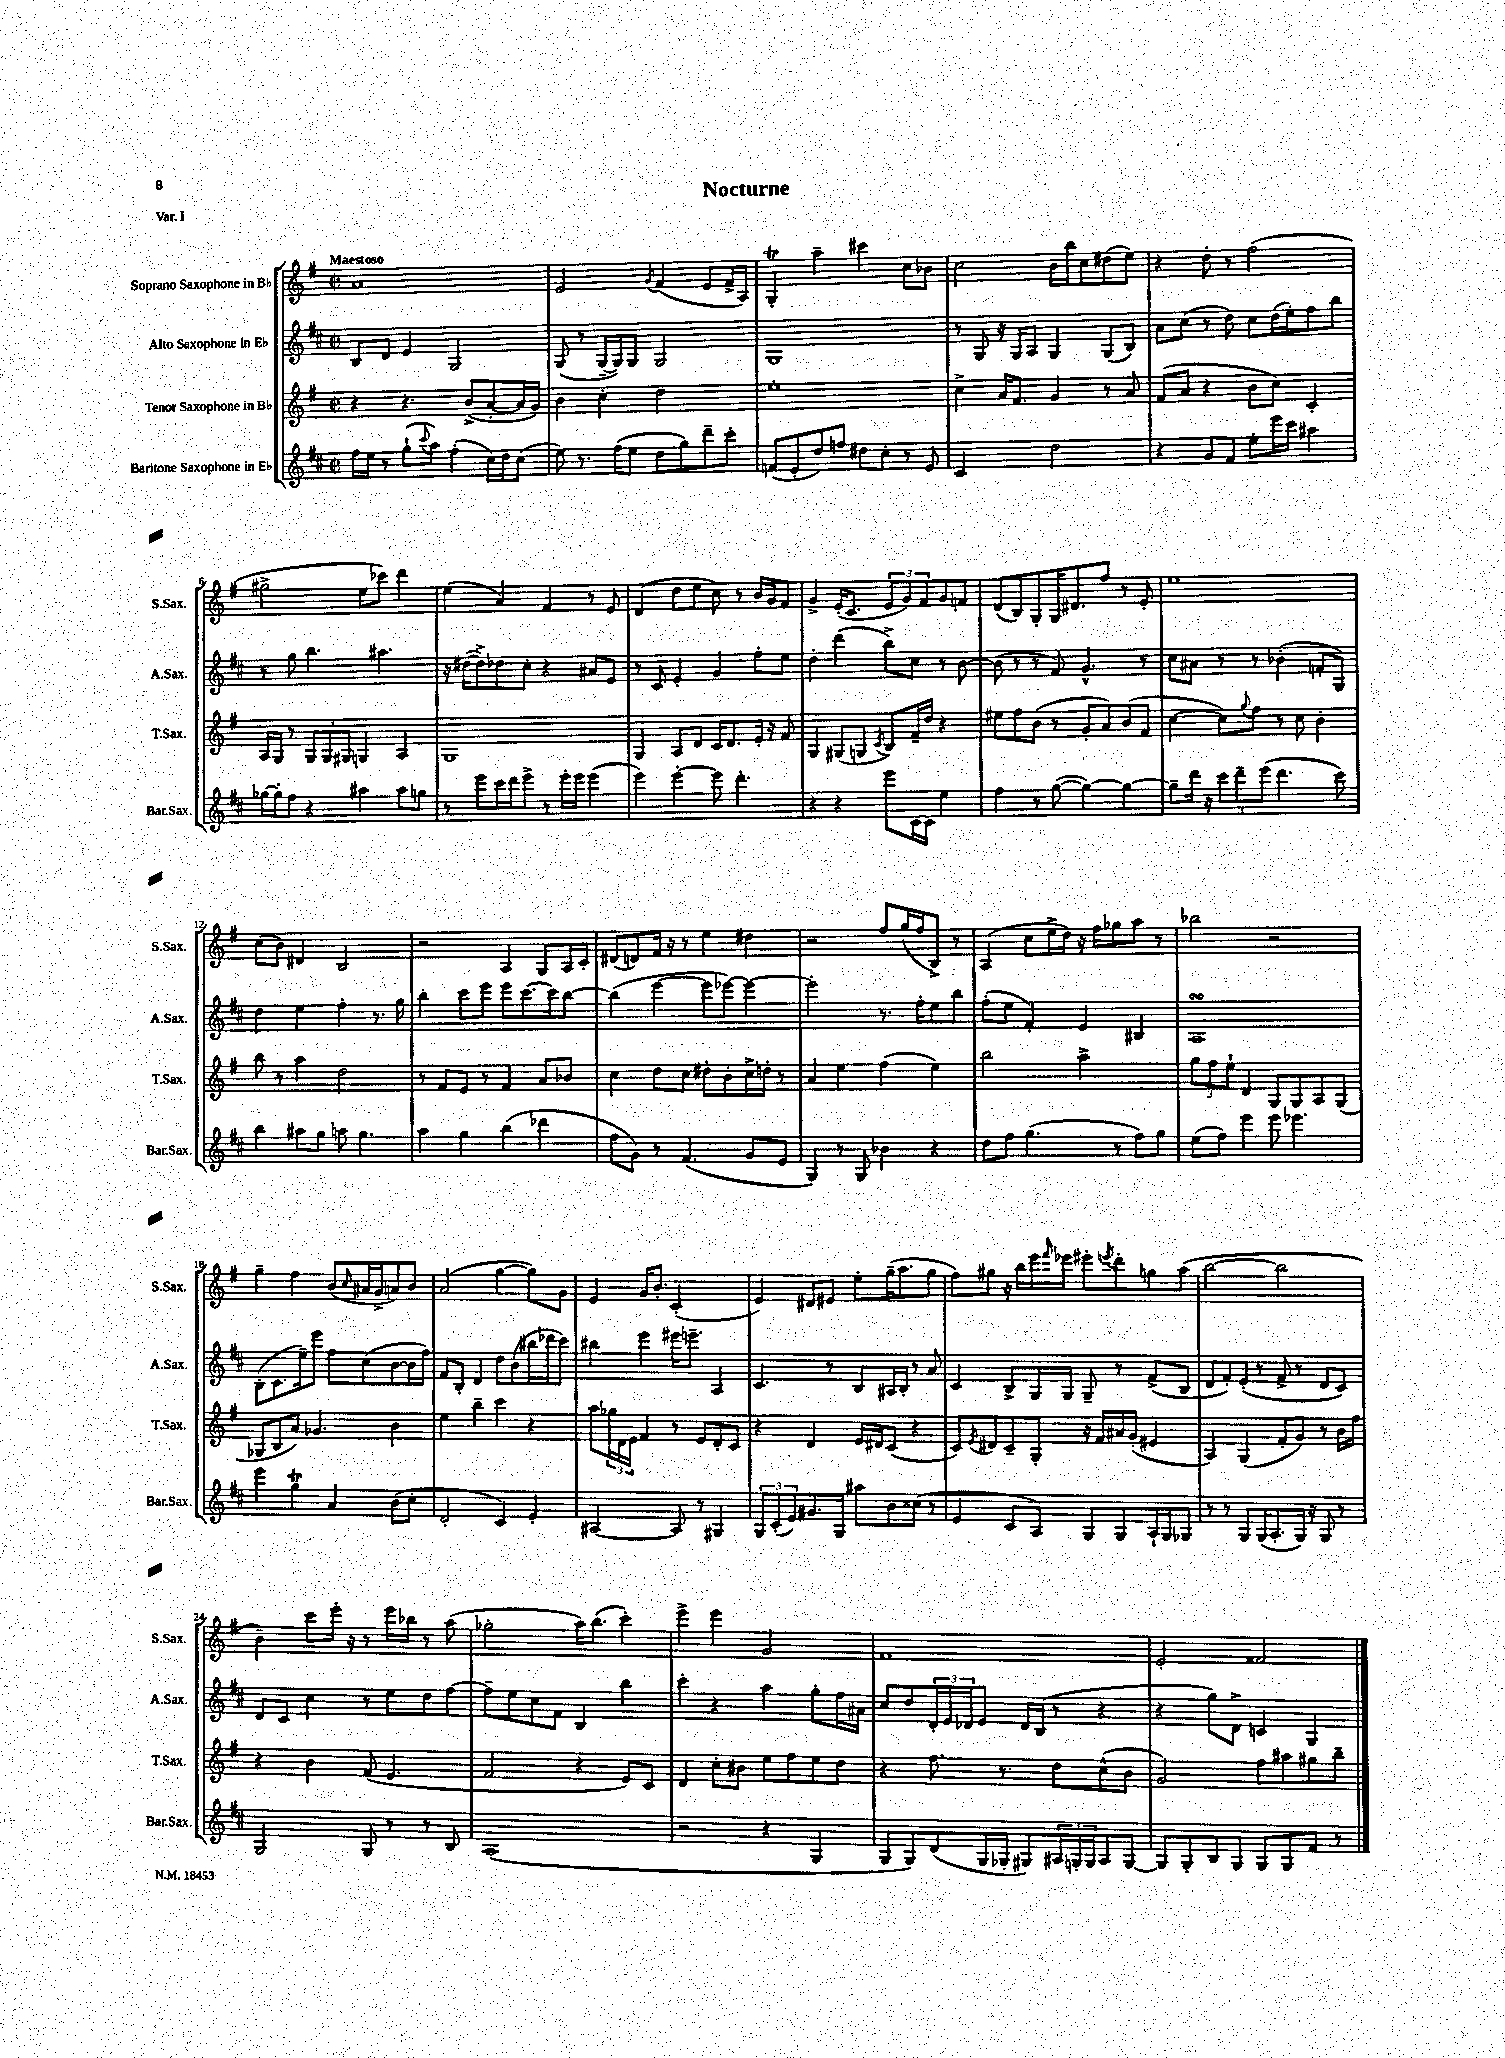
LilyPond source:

\header { title = "Nocturne" piece = "Var. I" }
<<
\new StaffGroup <<
\new Staff = "s0" \with { instrumentName = "Soprano Saxophone in Bb" shortInstrumentName = "S.Sax." } {
    \clef treble \key g \major \defaultTimeSignature \time 2/2 \tempo "Maestoso"
    a'1 |
    e'2 \acciaccatura { g'8 } fis'4( e'8 fis'16-> a16) |
    g4-.\trill a''4-- cis'''4 c''8 bes'8 |
    c''2 b'16 b''16 c''8 dis''8( e''8) |
    r4 d''8-. r8 fis''2( |
    gis''2-> e''8 ces'''8) d'''4 |
    e''4( a'4) fis'4 r8 e'8 |
    d'4( d''8 e''8 c''8) r8 b'16 g'16 fis'8 |
    g'4-> e'16-.( c'8. \tuplet 3/2 { e'8 g'8) fis'8 } g'8 f'8 |
    d'8( b8) g8-. g16 dis'8. fis''8 r8 e'8-. |
    e''1 |
    c''8( b'8) dis'4 b2 |
    r2 a4 g8 a16 c'16-. |
    dis'8( d'8) fis'16 r16 r8 e''4 dis''4 |
    r2 fis''8 g''16( fis''16 b8->) r8 |
    a4( c''8 e''16-> d''16) r16 fis''16 ges''8 a''8 r8 |
    bes''2 r2 |
    g''4-- fis''4 b'8( \grace { c''16 } ais'16 g'16-> a'8) b'8 |
    a'2( g''4~ g''8) g'8 |
    e'4 g'16 b'8.-. c'2-.( |
    e'4) dis'8 eis'8 e''8-. g''16--( a''8. g''8 |
    fis''8) gis''8 r16 b''16 e'''16 \grace { fis'''16 } ees'''16 eis'''8-. \acciaccatura { e'''8 } d'''8-. g''8 a''8( |
    b''2~ b''2 |
    b'4--) c'''8 e'''16-. r16 r8 e'''16 bes''16 r8 a''8( |
    ges''2-. a''16) b''8.( c'''4-.) |
    e'''4-> e'''4 g'2 |
    fis'1 |
    e'2-. fisis'2 \bar "|." |
}
\new Staff = "s1" \with { instrumentName = "Alto Saxophone in Eb" shortInstrumentName = "A.Sax." } {
    \clef treble \key d \major \defaultTimeSignature \time 2/2
    b8 d'8 e'4 g2 |
    g8( r8 g16~-- g16) g8 g2 |
    g1 |
    r8 g8 r16 g16 a8 g4 g8( b8) |
    a'8 cis''8( r8 d''8) cis''8 d''16( e''16-.) fis''8 b''8 |
    r8 g''8 b''4. ais''4. |
    r16 dis''16~( dis''8->) des''8 cis''8-. r4 ais'8 e'8 |
    r8 cis'8 e'4-. g'4 fis''8-. e''8 |
    d''4-. d'''4( b''8->) cis''8 r8 b'8~ |
    b'8( r8 r8 fis'8) g'4.-^ r8 |
    cis''8 ais'8 r8 r8 bes'4-.( f'8-. g8) |
    d''4 e''4 fis''4-. r8. g''16 |
    b''4-. cis'''8 e'''8 e'''8 cis'''8.~ cis'''16 b''8~ |
    b''4( e'''4~ e'''8 ees'''8~) ees'''4~ |
    ees'''2-. r8. fis''16-. e''8 b''8 |
    fis''8-.( e''8 fis'4-.) e'4 bis4 |
    a1\turn |
    b8-.( cis'8. e''16--) e'''8 fis''8 cis''8( b'8~ b'16 fis''16) |
    fis'8 b8-. d'4 d''8 b'8( bis''16 des'''16 cis'''8) |
    bis''4 e'''4 eis'''16 e'''8.-- a4 |
    cis'4. r8 b8 ais16 b16-. r8 a'8 |
    cis'4 b8-> g16 g16 g8-- r8 fis'8->( b8 |
    d'8 fis'8-.) e'8-.( r8 fis'8-> r8 d'8 cis'8) |
    d'8 cis'8 cis''4 r8 e''8 d''8 fis''8~ |
    fis''8-- e''8 cis''8 fis'8 b4 b''4 |
    cis'''4-. r4 a''4 g''8-. fis''16 ais'16 |
    cis''8 d''8 \tuplet 3/2 { d'16-. e'16 des'16 } e'8 des'16 b16( r8 r4 |
    r4 g''8) d'8-> c'4 g4 \bar "|." |
}
\new Staff = "s2" \with { instrumentName = "Tenor Saxophone in Bb" shortInstrumentName = "T.Sax." } {
    \clef treble \key g \major \defaultTimeSignature \time 2/2
    r4 r4. b'8->( a'8~-. a'16 g'16) |
    b'4 c''4-. d''2 |
    e''1-. |
    c''4-> a'16 fis'8. g'4 r8 a'8 |
    fis'8( a'8 r4 b'8 c''8) c'4-. |
    a16 g16 r8 \tuplet 3/2 { g8 g8 gis8 } g4 a4 |
    g1 |
    g4 a8 d'8 c'16 d'8. e'16-. r16 fis'8 |
    g4 gis8( g8 \acciaccatura { c'8 } b8) fis'16-- d''16 r4 |
    eis''8 fis''8 b'8( r8 g'8-. a'8) b'8( fis'8 |
    c''4~ c''8) \appoggiatura { g''8 } fis''8 r8 c''8 b'4-. |
    b''8 r8 a''4 d''2 |
    r8 fis'8 e'8 r8 fis'4 a'8 bes'8 |
    c''4 d''8 c''8 dis''8-. b'8-. c''16-> d''16-. r8 |
    a'4 e''4 fis''4( e''4) |
    b''2 a''2-> |
    \tuplet 3/2 { g''8 fis''8 e''8-! } d'4 g8 g8 a8 g8( |
    ges8 b8 a'8) ges'4. b'4 |
    e''4 b''4-- c'''4 r4 |
    a''8 \tuplet 3/2 { ges''16 d'16 e'16 } fis'4 r8 e'8 d'8-. c'8 |
    r4 d'4 e'16 dis'16 c'8( r4 |
    c'8) \acciaccatura { e'8 } dis'8 c'8-- g8-. r16 fis'16 ais'16 g'16-.( eis'4 |
    a4) g4( fis'8-. g'8) r8 b'16 fis''16 |
    r4 b'4 fis'8( e'4. |
    fis'2 r4 e'8) c'8 |
    d'4 c''8-. bis'8 e''8 fis''8 e''8 d''8 |
    r4 fis''8. r8. d''8 c''8-^( b'8 |
    g'2) fis''8 ais''8 gis''8 b''8-- \bar "|." |
}
\new Staff = "s3" \with { instrumentName = "Baritone Saxophone in Eb" shortInstrumentName = "Bar.Sax." } {
    \clef treble \key d \major \defaultTimeSignature \time 2/2
    fis''16 e''16 r8 g''8-!( \appoggiatura { cis'''8 } a''8) fis''4-.( cis''16) d''16 cis''8( |
    e''8) r8. fis''16( e''8 d''8 g''8) d'''8-- cis'''8-. |
    f'8( e'8-. d''8) f''8 dis''8 cis''8-. r8 e'8 |
    cis'2 d''2 |
    r4 g'8 fis'8 e''8-. e'''16 cis'''16 ais''4 |
    ges''16~ ges''16-. fis''8 r4 ais''4 ais''8 g''8 |
    r8 e'''8 cis'''16 d'''16 e'''8-> r8 e'''16-. e'''16 e'''4( |
    e'''4) e'''4~-. e'''8 d'''4.-. |
    r4 r4 e'''8 cis'16~ cis'16 e''4 |
    fis''4 r8 g''8~( g''4~) g''4~ |
    g''8-- d'''16 r16 \tuplet 3/2 { cis'''8 d'''8-- e'''8( } d'''4. cis'''8) |
    b''4 ais''8 g''8 a''8 g''4. |
    a''4 g''4 b''4( des'''4 |
    fis''8 g'8) r8 fis'4.( g'8 e'8 |
    g4) r8 g8 bes'4 r4 |
    d''8 fis''8 g''4.( r8 fis''8) g''8 |
    e''8( fis''8) e'''4 e'''8 ees'''4. |
    e'''4 g''4\trill a'4 b'8( cis''8-. |
    d'2-. cis'4) e'4-. |
    ais2~ ais8 r8 gis4 |
    \tuplet 3/2 { g8 cis'8-.( e'8) } gis'8. g16 ais''8 b'8 cisis''8( r8 |
    e'4 cis'8 a8) g8 g8 a16-! g16 ges8 |
    r8 r8 g8 g16( a8.-. g16) r16 g8 r8 |
    g2 g8 r8 r8 b8 |
    a1( |
    r2 r4 g4 |
    g8 g8) d'8( g16 ges16-. gis8) \tuplet 3/2 { ais16 g16-. g16 } ais8 g8~ |
    g8 g8-. b8 g8 g8 g8 fis'8 r8 \bar "|." |
}
>>
>>
